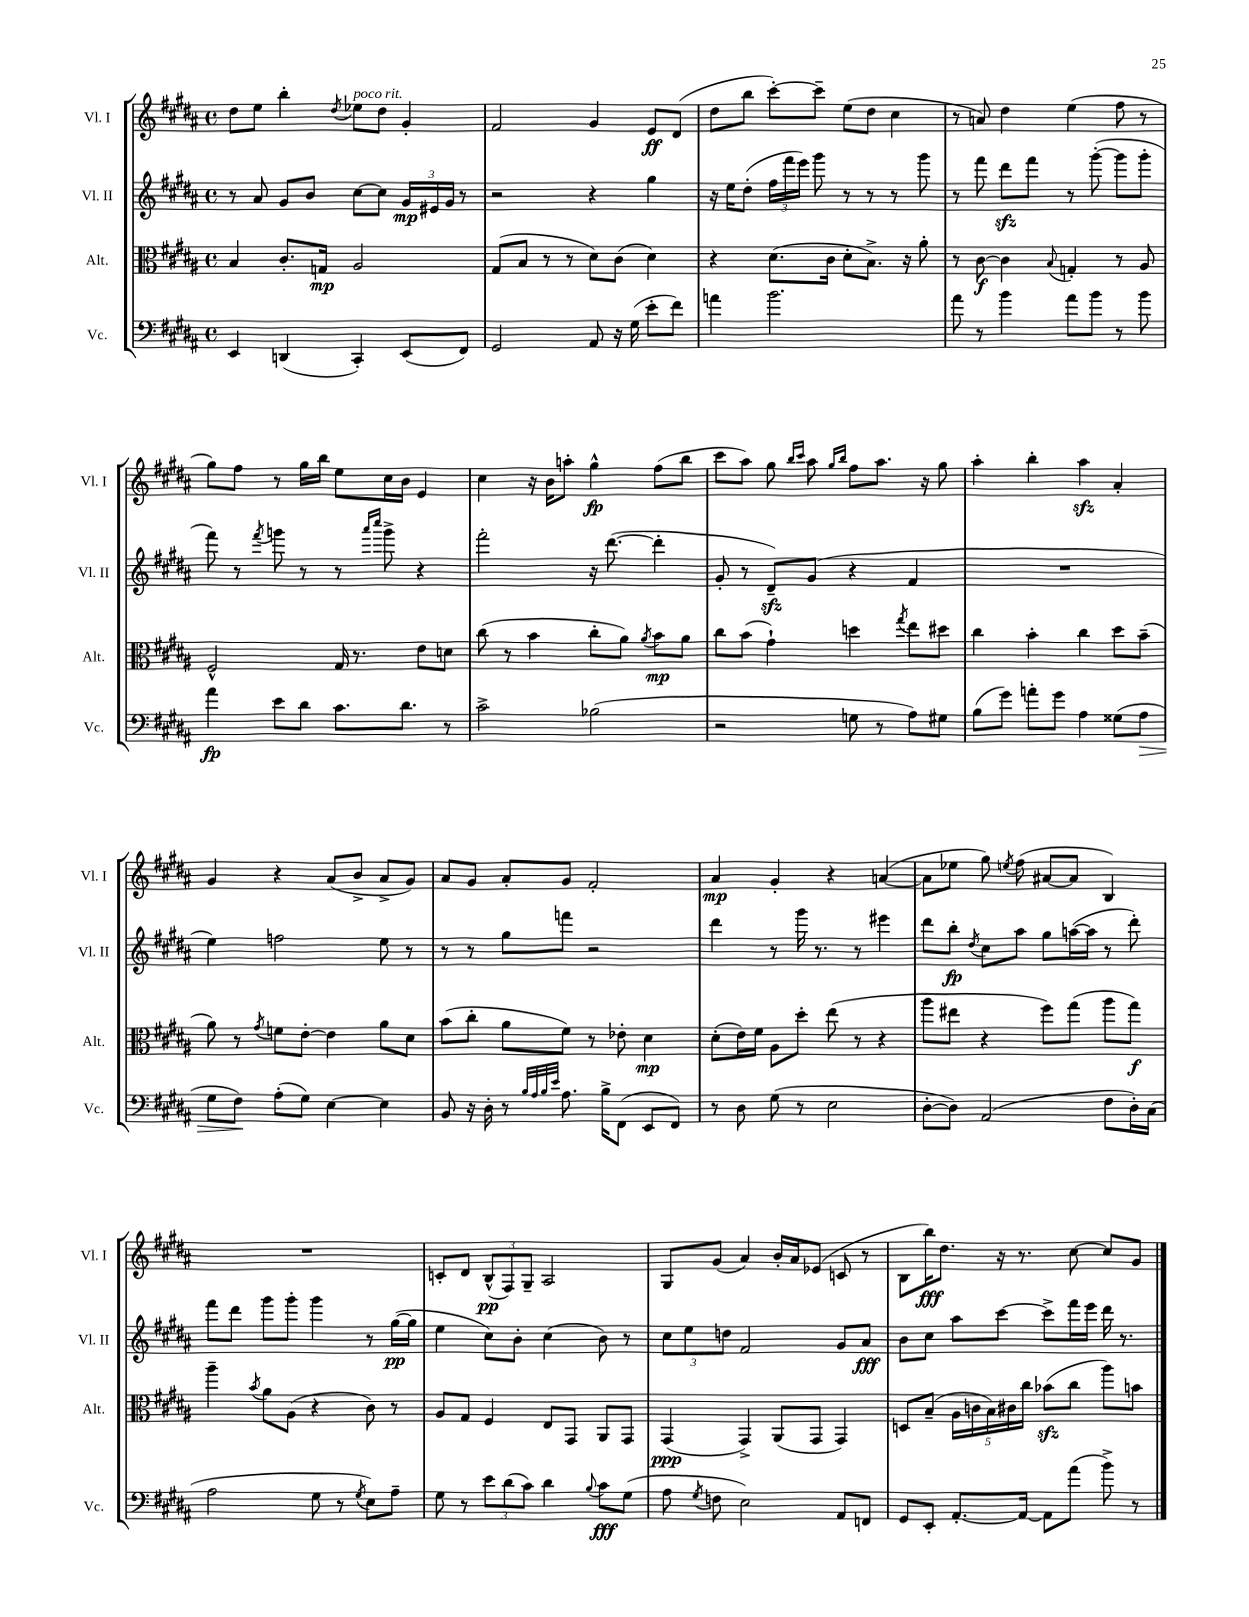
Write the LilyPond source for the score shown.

<<
\new StaffGroup <<
\new Staff = "s0" \with { instrumentName = "Vl. I" shortInstrumentName = "Vl. I" } {
    \clef treble \key b \major \defaultTimeSignature \time 4/4
    \autoBeamOff dis''8[ e''8] b''4-. \acciaccatura { dis''8 } ees''8[^\markup { \italic "poco rit." } dis''8] gis'4-. |
    fis'2 gis'4 e'8[\ff dis'8]( |
    dis''8[ b''8] cis'''8[~-.) cis'''8]-- e''8[( dis''8] cis''4 |
    r8 a'8) dis''4 e''4( fis''8 r8 |
    gis''8[) fis''8] r8 gis''16[ b''16] e''8[ cis''16 b'16] e'4 |
    cis''4 r16 b'16[ a''8]-. gis''4-^\fp fis''8[( b''8] |
    cis'''8[ ais''8]) gis''8 \grace { b''16[ cis'''16] } ais''8 \grace { gis''16[ b''16] } fis''8[ ais''8.] r16 gis''8 |
    ais''4-. b''4-. ais''4\sfz ais'4-. |
    gis'4 r4 ais'8[( b'8]-> ais'8[-> gis'8]) |
    ais'8[ gis'8] ais'8[-. gis'8] fis'2-. |
    ais'4\mp gis'4-. r4 a'4~( |
    a'8[ ees''8] gis''8) \acciaccatura { e''8 } fis''8( ais'8[~ ais'8] b4) |
    R1 |
    c'8[-. dis'8] \tuplet 3/2 { b8[-^\pp( fis8) gis8]-- } ais2 |
    gis8[ gis'8]( ais'4) b'16[-. ais'16 ees'8]( c'8 r8 |
    b8[ b''16\fff) dis''8.] r16 r8. cis''8~ cis''8[ gis'8] \bar "|." |
}
\new Staff = "s1" \with { instrumentName = "Vl. II" shortInstrumentName = "Vl. II" } {
    \clef treble \key b \major \defaultTimeSignature \time 4/4
    \autoBeamOff r8 ais'8 gis'8[ b'8] cis''8[~ cis''8] \tuplet 3/2 { gis'16[\mp eis'16 gis'16] } r8 |
    r2 r4 gis''4 |
    r16 e''16[ dis''8]-.( \tuplet 3/2 { fis''16[ fis'''16 e'''16]) } gis'''8 r8 r8 r8 gis'''8 |
    r8 fis'''8 dis'''8[\sfz fis'''8] r8 gis'''8~-.( gis'''8[ gis'''8]-. |
    fis'''8) r8 \acciaccatura { fis'''8 } g'''8 r8 r8 \grace { ais'''16[ cis''''16] } g'''8-> r4 |
    fis'''2-. r16 dis'''8.~( dis'''4-. |
    gis'8-. r8 dis'8[--\sfz) gis'8]( r4 fis'4 |
    R1 |
    e''4) f''2 e''8 r8 |
    r8 r8 gis''8[ f'''8] r2 |
    dis'''4 r8 gis'''16 r8. r8 eis'''4 |
    dis'''8[ b''8]-.\fp \acciaccatura { dis''8 } cis''8[ ais''8] gis''8[ a''16~( a''16] r8 dis'''8-.) |
    fis'''8[ dis'''8] gis'''8[ gis'''8]-. gis'''4 r8 gis''16[~\pp( gis''16] |
    e''4 cis''8[) b'8]-. cis''4( b'8) r8 |
    \tuplet 3/2 { cis''8[ e''8 d''8] } fis'2 gis'8[ ais'8]\fff |
    b'8[ cis''8] ais''8[ cis'''8]~ cis'''8[-> fis'''16 e'''16] dis'''16 r8. \bar "|." |
}
\new Staff = "s2" \with { instrumentName = "Alt." shortInstrumentName = "Alt." } {
    \clef alto \key b \major \defaultTimeSignature \time 4/4
    \autoBeamOff b4 cis'8.[-. g16]\mp ais2 |
    gis8[( b8] r8 r8 dis'8[) cis'8]( dis'4) |
    r4 dis'8.[( cis'16] dis'8[-. b8.]->) r16 ais'8-. |
    r8 cis'8~\f cis'4 \appoggiatura { b8 } g4-. r8 ais8 |
    fis2-^ gis16 r8. e'8[ d'8] |
    cis''8( r8 b'4 cis''8[-. ais'8]) \acciaccatura { ais'8 } b'8[\mp ais'8] |
    cis''8[ b'8]( gis'4-!) d''4 \acciaccatura { gis''8 } e''8[ dis''8] |
    cis''4 b'4-. cis''4 dis''8[ b'8]--( |
    ais'8) r8 \acciaccatura { gis'8 } f'8[ e'8]~-. e'4 ais'8[ dis'8] |
    b'8[( cis''8]-. ais'8[ fis'8]) r8 ees'8-. dis'4\mp |
    dis'8[-.( e'16) fis'16] ais8[ dis''8]-. e''8( r8 r4 |
    ais''8[ eis''8] r4 fis''8[) gis''8]( ais''8[ gis''8]\f) |
    ais''4-- \acciaccatura { b'8 } ais'8[ ais8]( r4 cis'8) r8 |
    ais8[ gis8] fis4 e8[ gis,8] ais,8[ gis,8] |
    gis,4\ppp( gis,4->) ais,8[( gis,8] gis,4) |
    d8[ b8]--( \tuplet 5/4 { ais16[ c'16 b16) cis'16 cis''16] } bes'8[\sfz( cis''8] ais''8[) b'8] \bar "|." |
}
\new Staff = "s3" \with { instrumentName = "Vc." shortInstrumentName = "Vc." } {
    \clef bass \key b \major \defaultTimeSignature \time 4/4
    \autoBeamOff e,4 d,4( cis,4-.) e,8[( fis,8]) |
    gis,2 ais,8 r16 gis16( e'8[-. fis'8]) |
    a'4 b'2. |
    ais'8 r8 b'4 ais'8[ b'8] r8 b'8 |
    ais'4\fp e'8[ dis'8] cis'8.[ dis'8.] r8 |
    cis'2-> bes2( |
    r2 g8 r8 ais8[) gis8] |
    b8[( gis'8]) a'8[-. gis'8] ais4 gisis8[( ais8]\> |
    gis8[ fis8]\!) ais8[-.( gis8]) e4~ e4 |
    b,8 r16 dis16-. r8 \grace { b32[ ais32 b32 e'32] } ais8. b16[-> fis,8]( e,8[ fis,8]) |
    r8 dis8 gis8( r8 e2 |
    dis8[~-. dis8]) ais,2( fis8[ dis16-.) cis16]( |
    ais2 gis8 r8 \acciaccatura { gis8 } e8[) ais8]-- |
    gis8 r8 \tuplet 3/2 { e'8[ dis'8( cis'8]) } dis'4 \appoggiatura { b8 } cis'8[\fff gis8]( |
    ais8 \acciaccatura { gis8 } f8 e2) ais,8[ f,8] |
    gis,8[ e,8]-. ais,8.[~-. ais,16]~ ais,8[ ais'8]( b'8->) r8 \bar "|." |
}
>>
>>
\layout { \context { \Score \remove "Bar_number_engraver" } }
